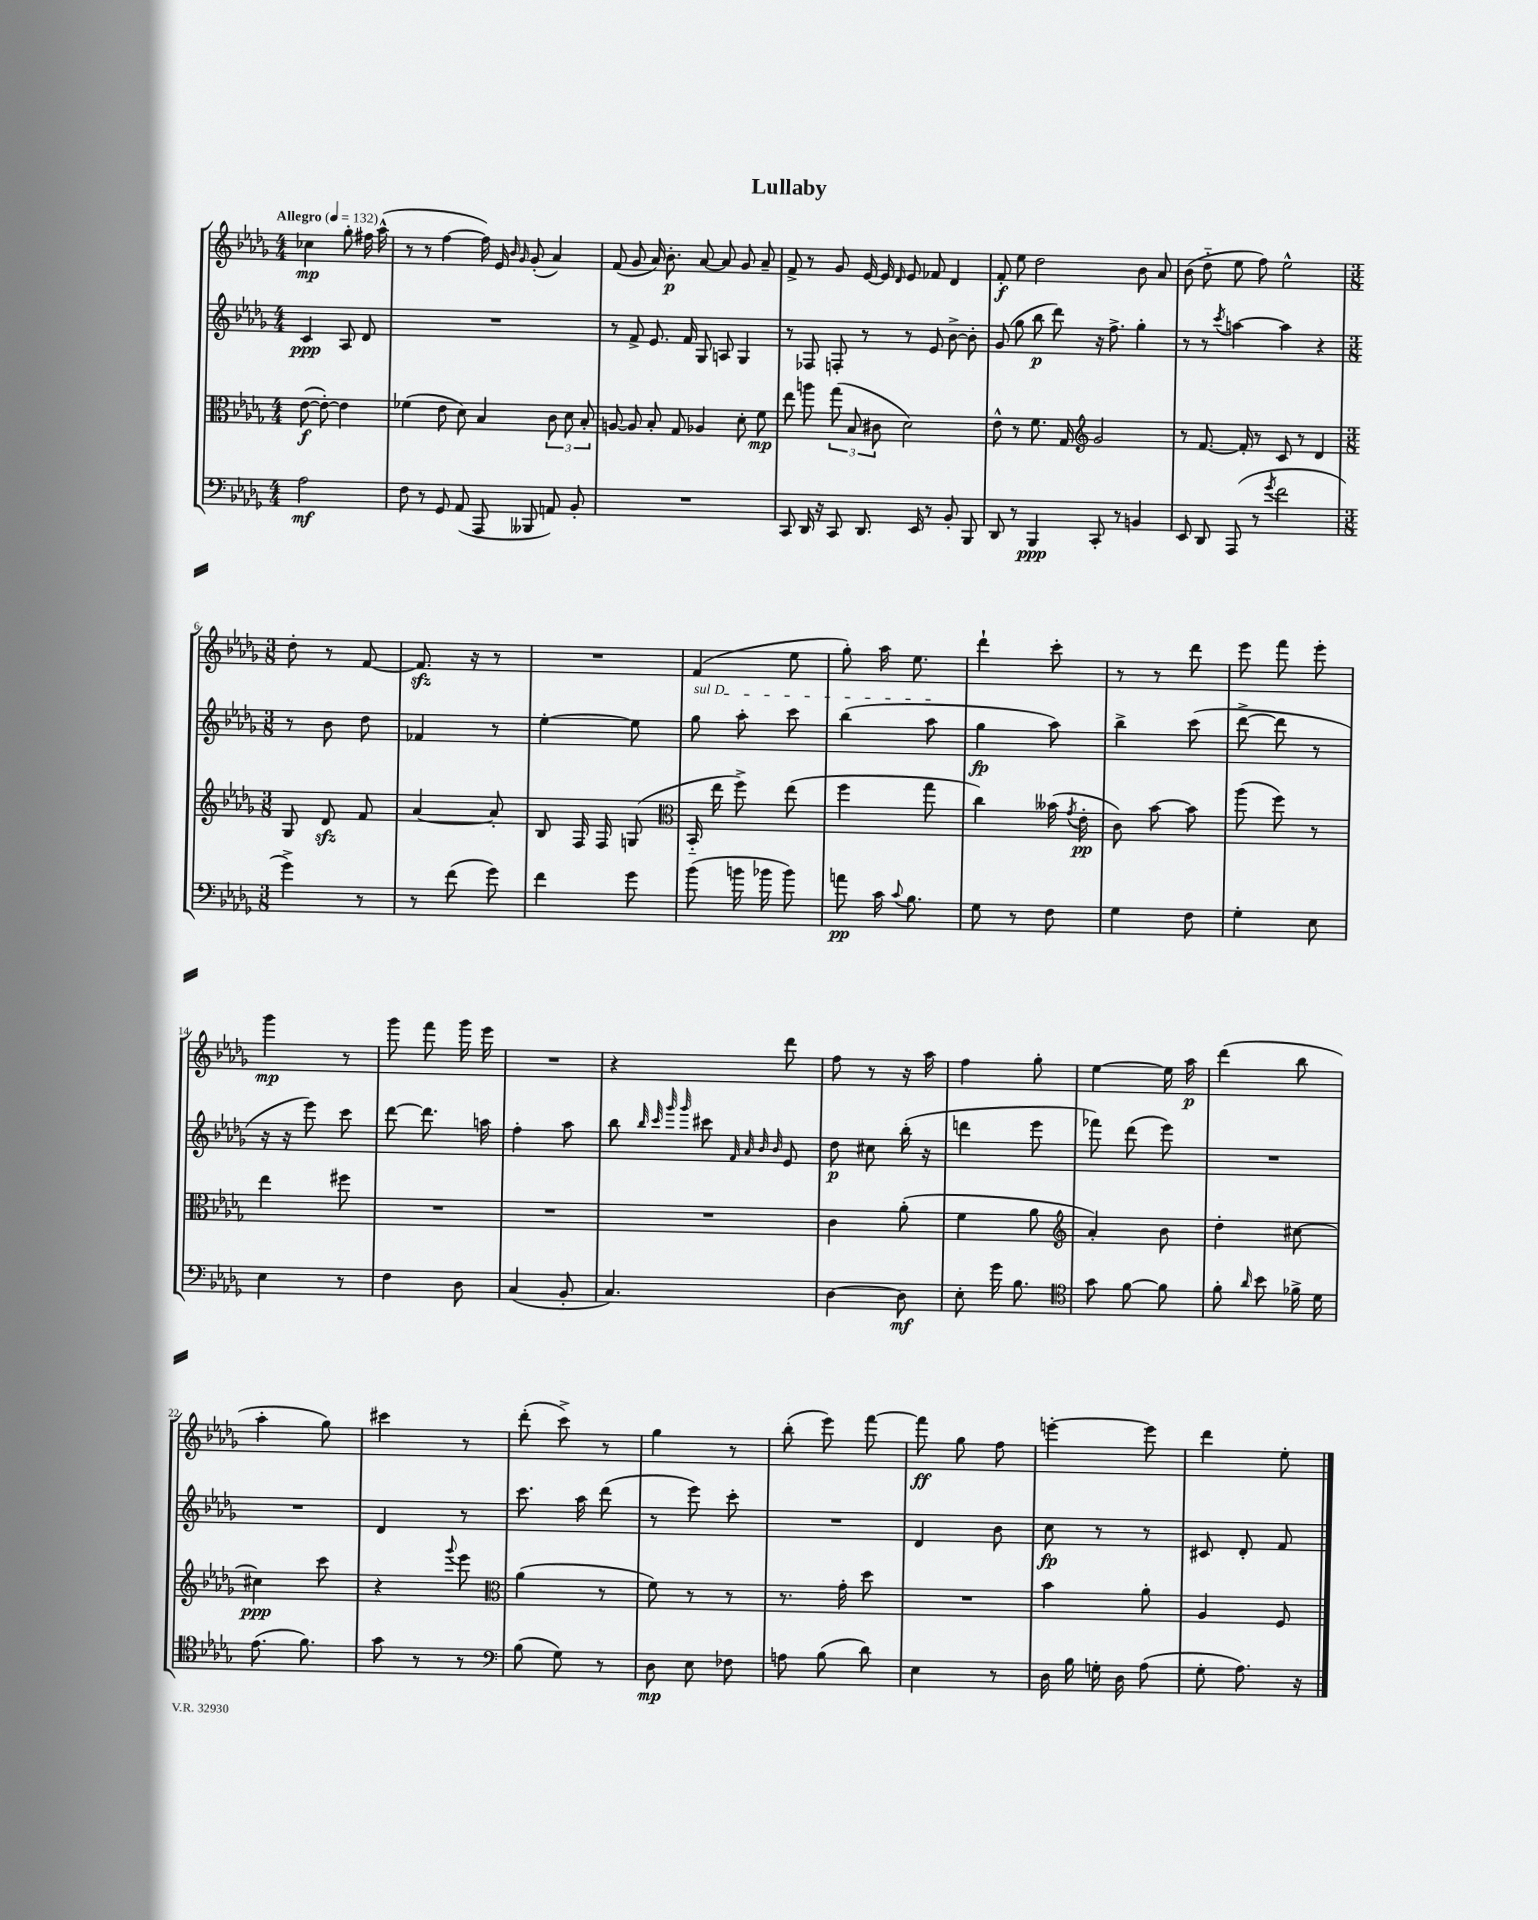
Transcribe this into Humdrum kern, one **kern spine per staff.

**kern	**kern	**kern	**kern
*staff4	*staff3	*staff2	*staff1
*clefF4	*clefC3	*clefG2	*clefG2
*k[b-e-a-d-g-]	*k[b-e-a-d-g-]	*k[b-e-a-d-g-]	*k[b-e-a-d-g-]
*M4/4	*M4/4	*M4/4	*M4/4
*MM132	*MM132	*MM132	*MM132
2A-	([8e-	4c	4cc-
.	8e-'_)	.	.
.	4e-]	8A-	8gg-'
.	.	8d-	16ff#
.	.	.	(16aa-^^
=	=	=	=
8F	(4f-	1r	8r
8r	.	.	8r
8GG-	8e-	.	[4ff
(8AA-	8d-)	.	.
8AAA-	4B-	.	16ff])
.	.	.	16e-
.	.	.	16qqb-
.	.	.	16qqg-
8BBB--	.	.	(8g-'
8AA)	12c	.	4a-)
.	12d-	.	.
8BB-'	.	.	.
.	12B-'	.	.
=	=	=	=
1r	[8A	8r	(8f
.	8A]	8f^	8g-
.	8B-'	8.e-	16a-)
.	.	.	8.b-'
.	8G-	.	.
.	.	16f	.
.	4A-	8G-	[8a-
.	.	8A	8a-]
.	8d-'	4G-	8g-
.	8f	.	8a-~
=	=	=	=
8CC	8ee-	8r	8f^
16DD-	8aa	8F-	8r
16r	.	.	.
8CC	(12gg-	8F'	8g-
.	12B-	.	.
8.DD-	.	8r	[16e-
.	12c#	.	.
.	.	.	16e-]
.	.	.	16qqd-
.	2d-)	8r	8e-
16EE-	.	.	.
8r	.	8e-	8f-
8BB-'	.	[8b-^	4d-
8BBB-	.	8b-']	.
=	=	=	=
8DD-	8e-^^	(8g-	8f'
8r	8r	8gg-	8ee-
4BBB-	8.f	8bb-	2dd-
.	.	8ddd-)	.
.	16G-	.	.
*	*clefG2	*	*
8CC'	2g-	16r	.
.	.	8.ff^	.
8r	.	.	.
4BB	.	4gg-'	8b-
.	.	.	8a-
=	=	=	=
8EE-	8r	8r	(8b-
8DD-	[8.f	8r	8dd-'~
.	.	8qccc	.
(8AAA-	.	[4aa	8ee-
.	16f']	.	.
8r	8r	.	8ff)
8qg-	.	.	.
2f	8c	4aa]	2ee-^^
.	8r	.	.
.	4d-	4r	.
=	=	=	=
*M3/8	*M3/8	*M3/8	*M3/8
4g-^)	8G-	8r	8dd-'
.	8d-	8b-	8r
8r	8f	8dd-	[8f
=	=	=	=
8r	[4a-	4f-	8.f]
(8f	.	.	.
.	.	.	16r
8g-)	8a-']	8r	8r
=	=	=	=
4f	8B-	[4ee-'	4.r
.	16F	.	.
.	16F	.	.
8g-	(8G	8ee-]	.
=	=	=	=
*	*clefC3	*	*
(8b-	16BB-'~	8gg-	(4f
.	16ee-	.	.
16b	8ff^)	8aa-'	.
16b-	.	.	.
8b-)	(8ee-	8ccc	8ee-
=	=	=	=
8a	4ff	(4bb-	8gg-')
16c	.	.	16aa-
8qqc	.	.	.
8.B-	.	.	8.ee-
.	8gg-	8aa-	.
=	=	=	=
8G-	4cc)	4gg-	4ddd-`
8r	.	.	.
8F	(16b--	8aa-)	8ccc'
.	8qg-	.	.
.	16e-'	.	.
=	=	=	=
4G-	8c)	4bb-^	8r
.	[8b-	.	8r
8F	8b-]	(8ccc	8ddd-
=	=	=	=
4G-'	(8aa-	[8ddd-^	8eee-
.	8ff)	8ddd-]	8fff
8E-	8r	8r	8eee-'
=	=	=	=
4E-	4ee-	16r	4ggg-
.	.	16r	.
.	.	8eee-)	.
8r	8ff#	8ccc	8r
=	=	=	=
4F	4.r	[8ddd-	8ggg-
.	.	8.ddd-]	8fff
8D-	.	.	16ggg-
.	.	16aa	16eee-
=	=	=	=
(4C	4.r	4ff'	4.r
8BB-'	.	8aa-	.
=	=	=	=
4.C)	4.r	8bb-	4r
.	.	32qqbb-	.
.	.	32qqccc	.
.	.	32qqggg-	.
.	.	32qqggg-	.
.	.	8ccc#	.
.	.	32qqf	.
.	.	32qqa-	.
.	.	32qqb-	.
.	.	32qqb-	.
.	.	8e-	8ddd-
=	=	=	=
[4D-	4c	8dd-	8ff
.	.	8cc#	8r
8D-]	(8a-'	(16bb-'	16r
.	.	16r	16aa-
=	=	=	=
8E-'	4f	4ddd	4ff
16g-	.	.	.
8.B-	.	.	.
.	8a-	8eee-	8gg-'
=	=	=	=
*clefC4	*clefG2	*	*
8g-	4a-')	8fff-)	[4ee-
[8f	.	(8ddd-	.
8f]	8b-	8eee-)	16ee-]
.	.	.	16aa-
=	=	=	=
8f'	4dd-'	4.r	(4ddd-
16qqa-	.	.	.
8b-	.	.	.
16f-^	[8cc#	.	8bb-
16d-	.	.	.
=	=	=	=
(8.e-	4cc#]	4.r	4aa-'
8.f)	.	.	.
.	8ccc	.	8gg-)
=	=	=	=
8g-	4r	4d-	4ccc#
8r	.	.	.
.	8qqggg-	.	.
8r	8eee-	8r	8r
=	=	=	=
*clefF4	*clefC3	*	*
(8B-	(4a-	8.ccc	(8ddd-'
8G-)	.	.	8ccc^)
.	.	16aa-	.
8r	8r	(8ddd-	8r
=	=	=	=
8D-	8f)	8r	4gg-
8E-	8r	8eee-)	.
8F-	8r	8ccc'	8r
=	=	=	=
8A	8.r	4.r	(8bb-'
(8B-	.	.	8eee-)
.	16g-'	.	.
8d-)	8dd-	.	[8fff
=	=	=	=
4E-	4.r	4d-	8fff]
.	.	.	8gg-
8r	.	8b-	8ff
=	=	=	=
16D-	4b-	8cc	[4eee'
16B-	.	.	.
16G'	.	8r	.
16D-	.	.	.
(8A-	8a-'	8r	8eee]
=	=	=	=
8G-'	4A-	8c#	4ddd-
8.A-)	.	8d-'	.
.	8F	8f	8ee-'
16r	.	.	.
==	==	==	==
*-	*-	*-	*-
